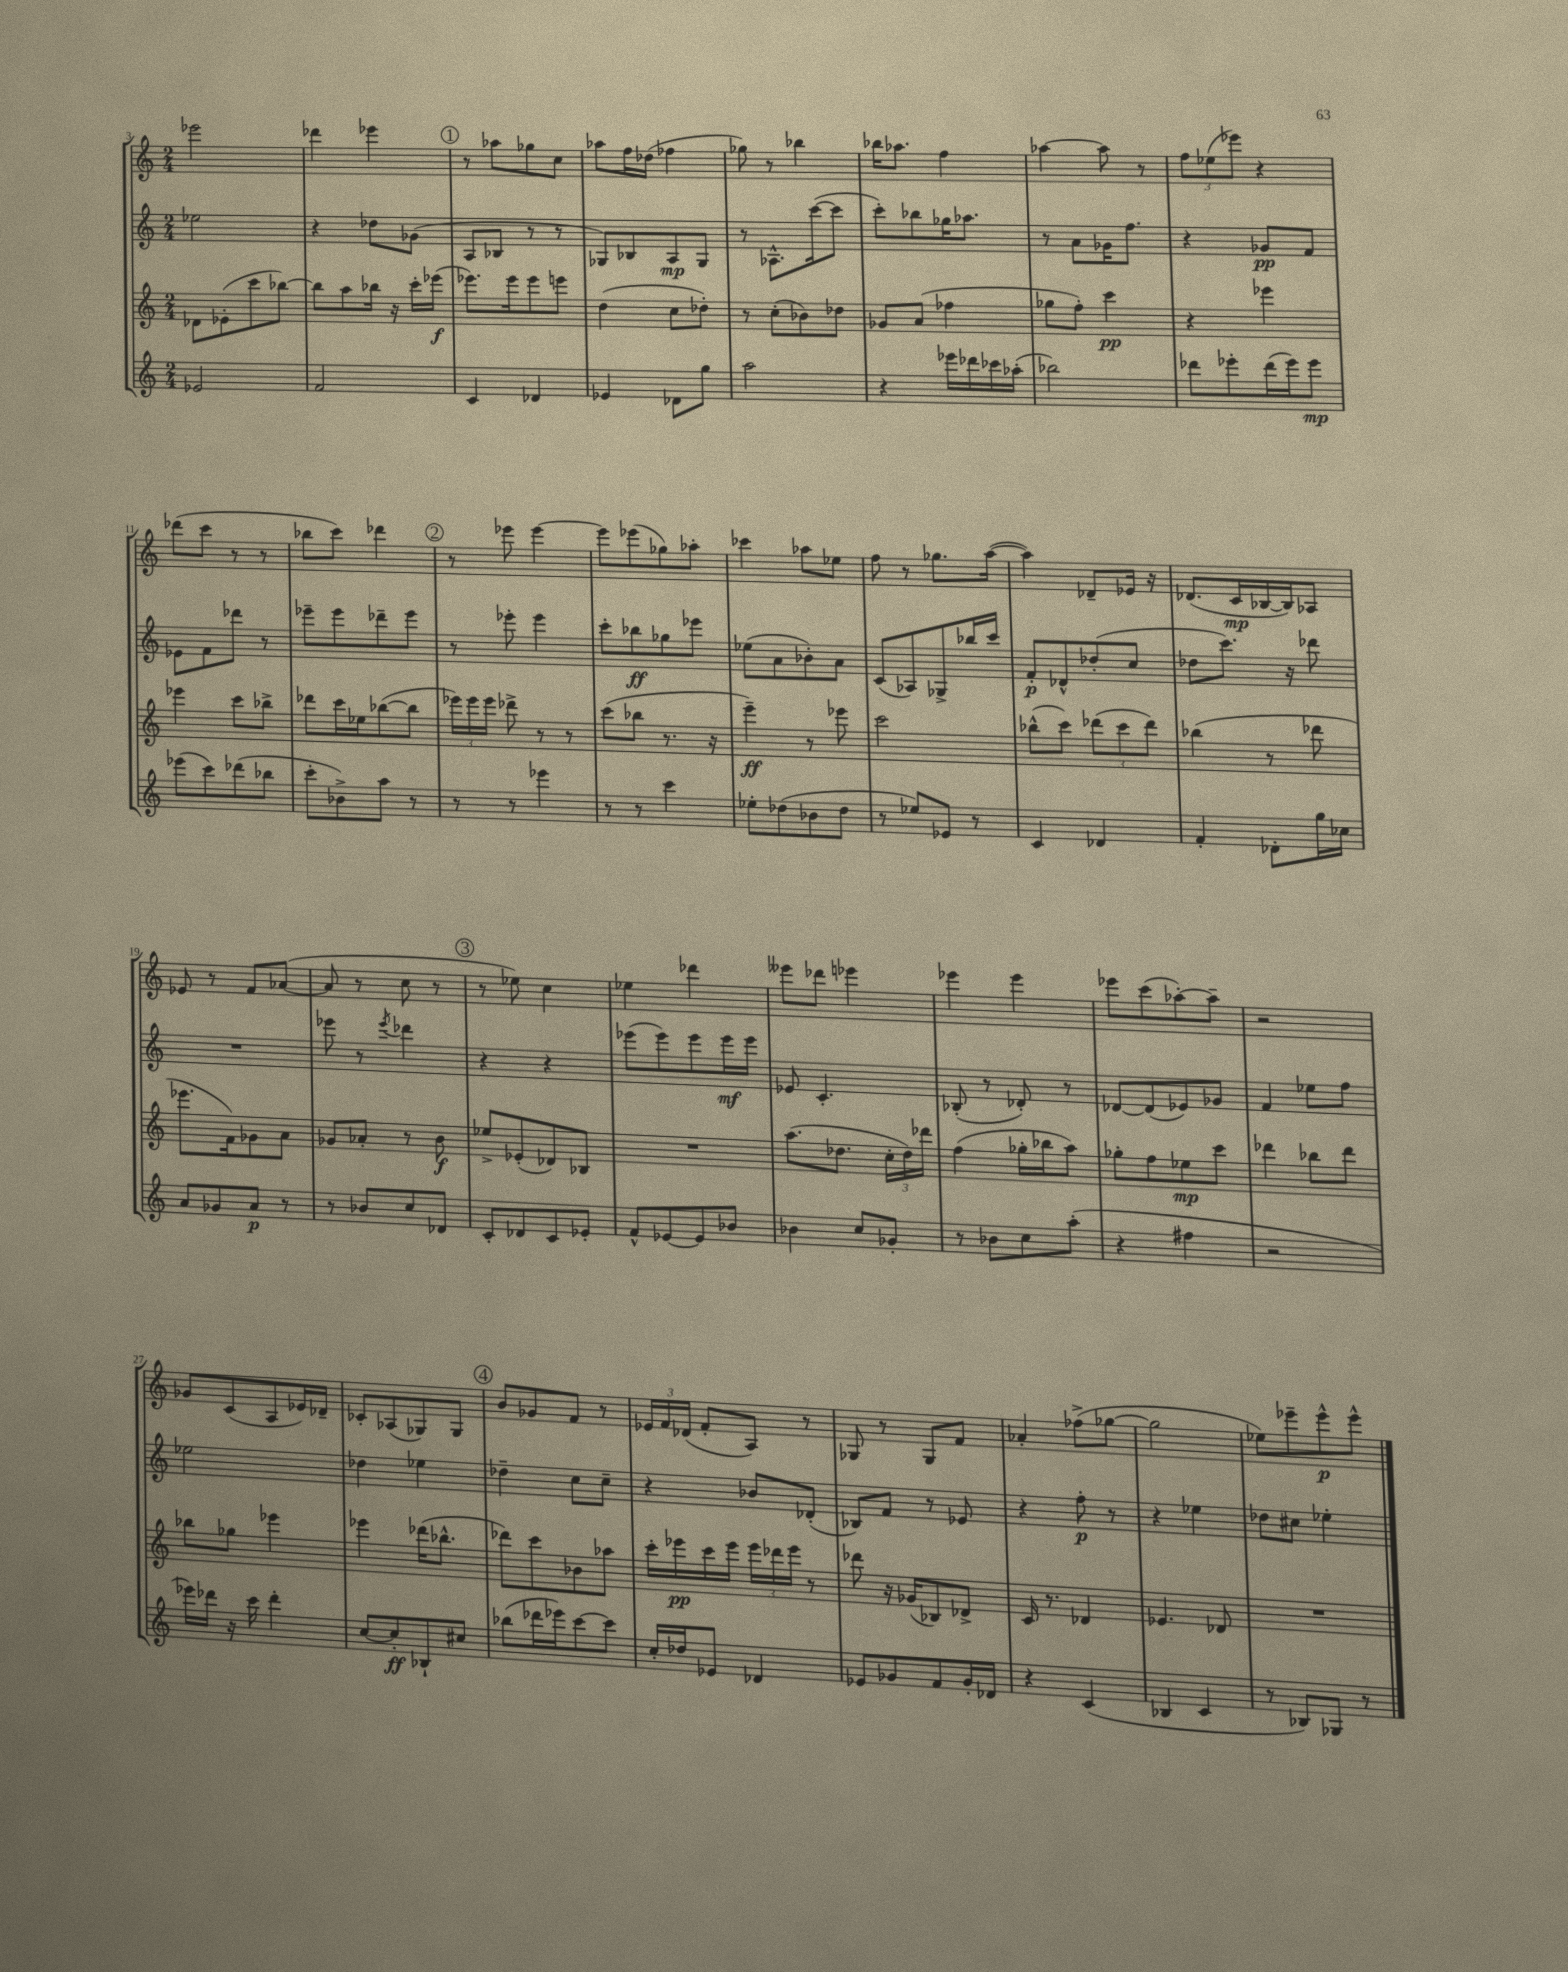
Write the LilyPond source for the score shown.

<<
\new StaffGroup <<
\new Staff = "s0" {
    \clef treble \key c \major \numericTimeSignature \time 2/4
    \autoBeamOff ees'''2 |
    des'''4 ees'''4 |
    \mark \markup { \circle "1" } r8 aes''8[ ges''8 c''8] |
    aes''8[ f''16 des''16]( fes''4 |
    ges''8) r8 bes''4 |
    bes''16[ aes''8.] f''4 |
    aes''4~ aes''8 r8 |
    \tuplet 3/2 { f''8[ ees''8( ees'''8]) } r4 |
    des'''8[( c'''8] r8 r8 |
    bes''8[ c'''8]) des'''4 |
    \mark \markup { \circle "2" } r8 ees'''8 ees'''4~ |
    ees'''8[ ees'''8( ges''8) aes''8]-. |
    ces'''4 aes''8[ ees''8] |
    f''8 r8 ges''8.[ a''16]~( |
    a''4) des'8[-- ees'16] r16 |
    des'8.[( c'16\mp bes16~ bes16) aes8] |
    ees'8 r8 f'8[ aes'8]~( |
    aes'8 r8 c''8 r8 |
    \mark \markup { \circle "3" } r8 ees''8) c''4 |
    ees''4 des'''4 |
    eeses'''8[ des'''8] ees'''4 |
    ees'''4 ees'''4 |
    ees'''8[ c'''8( aes''8~-.) aes''8]-- |
    r2 |
    ges'8[ c'8( a8 ees'16) des'16]-- |
    ces'8[-. aes8( ges8) ges8] |
    \mark \markup { \circle "4" } b'8[ ges'8 f'8] r8 |
    \tuplet 3/2 { ees'16[ f'16 des'16]( } f'8[-. a8]) r8 |
    ges8 r8 ges8[ f'8] |
    aes'4-. fes''8[->( ges''8]~ |
    ges''2 |
    ees''8[) ees'''8-- ees'''8-^\p ees'''8]-^ \bar "|." |
}
\new Staff = "s1" {
    \clef treble \key c \major \numericTimeSignature \time 2/4
    \autoBeamOff ees''2 |
    r4 des''8[ ges'8]( |
    \mark \markup { \circle "1" } a8[ bes8] r8 r8 |
    ges8[) bes8 a8\mp ges8] |
    r8 aes8.[-^ c'''16~( c'''8] |
    c'''8[-.) bes''8 ges''16 aes''8.] |
    r8 a'8[ ges'16 f''8.] |
    r4 ges'8[\pp f'8] |
    ees'8[ f'8 des'''8] r8 |
    ees'''8[-- ees'''8 des'''8-- ees'''8] |
    \mark \markup { \circle "2" } r8 ees'''8-. ees'''4 |
    c'''8[-. bes''8\ff ges''8 ees'''8] |
    ees''8[( a'8 bes'8-.) a'8] |
    c'8[( aes8) ges8-> bes''16 c'''16] |
    f'8[-.\p des'8-^ des''8-.( c''8] |
    des''8[ c'''8.]) r16 des'''8 |
    R2 |
    ees'''8 r8 \acciaccatura { ees'''8 } des'''4 |
    \mark \markup { \circle "3" } r4 r4 |
    ees'''8[( ees'''8) ees'''8 ees'''16\mf ees'''16] |
    ees'8 c'4.-. |
    bes8-.( r8 des'8-.) r8 |
    des'8[~ des'8( ees'8) ges'8] |
    f'4 ees''8[ f''8] |
    ees''2 |
    des''4 ees''4 |
    \mark \markup { \circle "4" } des''4-- c''8[ c''8]-- |
    r4 bes'8[ des'8]-.( |
    bes8[) f'8] r8 ees'8 |
    r4 f''8-.\p r8 |
    r4 ees''4 |
    des''8[ cis''8] ees''4-. \bar "|." |
}
\new Staff = "s2" {
    \clef treble \key c \major \numericTimeSignature \time 2/4
    \autoBeamOff des'8[ ees'8-.( c'''8 bes''8]~) |
    bes''8[ a''8 bes''16] r16 c'''16[-. ees'''16]\f( |
    \mark \markup { \circle "1" } ees'''8.[) ees'''16 ees'''8 e'''8] |
    d''4( c''8[ des''8]-.) |
    r8 c''8[-.( bes'8) des''8] |
    ges'8[ a'8]( fes''4 |
    ges''8[ f''8]-.) c'''4\pp |
    r4 ees'''4 |
    ees'''4 c'''8[ bes''8]-> |
    des'''8[ c'''16 ees''16 bes''8~( bes''8] |
    \mark \markup { \circle "2" } \tuplet 3/2 { ees'''16[) ees'''16 ees'''16] } des'''8-> r8 r8 |
    c'''8[( bes''8] r8. r16 |
    e'''4--\ff) r8 ees'''8 |
    c'''2 |
    bes''8[-^( c'''8]) \tuplet 3/2 { des'''8[( c'''8 des'''8]) } |
    bes''4( r8 des'''8 |
    ees'''8.[ f'16) ges'8 a'8] |
    ges'8[ aes'8]-. r8 b'8\f |
    \mark \markup { \circle "3" } ees''8[-> ees'8-.( des'8) bes8] |
    R2 |
    a''8.[( des''8.] \tuplet 3/2 { c''16[-. des''16) des'''16] } |
    f''4( ges''16[-. bes''16 a''8]) |
    ges''8[-. f''8 ees''8\mp c'''8] |
    des'''4 bes''8[ des'''8] |
    bes''8[ ges''8] ees'''4 |
    ees'''4 des'''16[( bes''8.]-^ |
    \mark \markup { \circle "4" } des'''8[) c'''8 bes'8 aes''8] |
    c'''16[-. ees'''16\pp c'''16 ees'''16] \tuplet 3/2 { ees'''16[ des'''16 ees'''16] } r8 |
    des'''8 r16 ges'16[( bes8) des'8]-> |
    c'16 r8. des'4 |
    ees'4. des'8 |
    R2 \bar "|." |
}
\new Staff = "s3" {
    \clef treble \key c \major \numericTimeSignature \time 2/4
    \autoBeamOff ees'2 |
    f'2 |
    \mark \markup { \circle "1" } c'4 des'4 |
    ees'4 des'8[ g''8] |
    a''2 |
    r4 ees'''16[ des'''16 ces'''16 aes''16]-.( |
    bes''2) |
    des'''8[ ees'''8-. des'''16( ees'''16) ees'''8]\mp |
    ees'''8[( c'''8) des'''8( bes''8] |
    c'''8[-. bes'8->) a''8] r8 |
    \mark \markup { \circle "2" } r8 r8 ees'''4 |
    r8 r8 c'''4 |
    ees''8[-. des''8( bes'8 des''8] |
    r8 ees''8[) ees'8] r8 |
    c'4 des'4 |
    f'4-. des'8[-. g''16 ces''16] |
    a'8[ ges'8 a'8]\p r8 |
    r8 bes'8[ c''8 des'8] |
    \mark \markup { \circle "3" } c'8[-. des'8 c'8 ees'8]-. |
    f'8[-^ ees'8~ ees'8 bes'8] |
    bes'4 c''8[ ges'8]-. |
    r8 bes'8[ c''8 a''8]-.( |
    r4 fis''4 |
    r2 |
    ees'''16[) des'''16] r16 c'''16 des'''4-. |
    c''8[~ c''8-.\ff bes8-! cis''8] |
    \mark \markup { \circle "4" } bes''8[( des'''16 ees'''16) c'''8~ c'''8] |
    c''16[-. des''16 ees'8] des'4 |
    ees'8[ ges'8 f'8 ges'16-. des'16] |
    r4 c'4( |
    bes4 c'4 |
    r8 bes8[) ges8] r8 \bar "|." |
}
>>
>>
\layout { \context { \Score currentBarNumber = #3 } }
